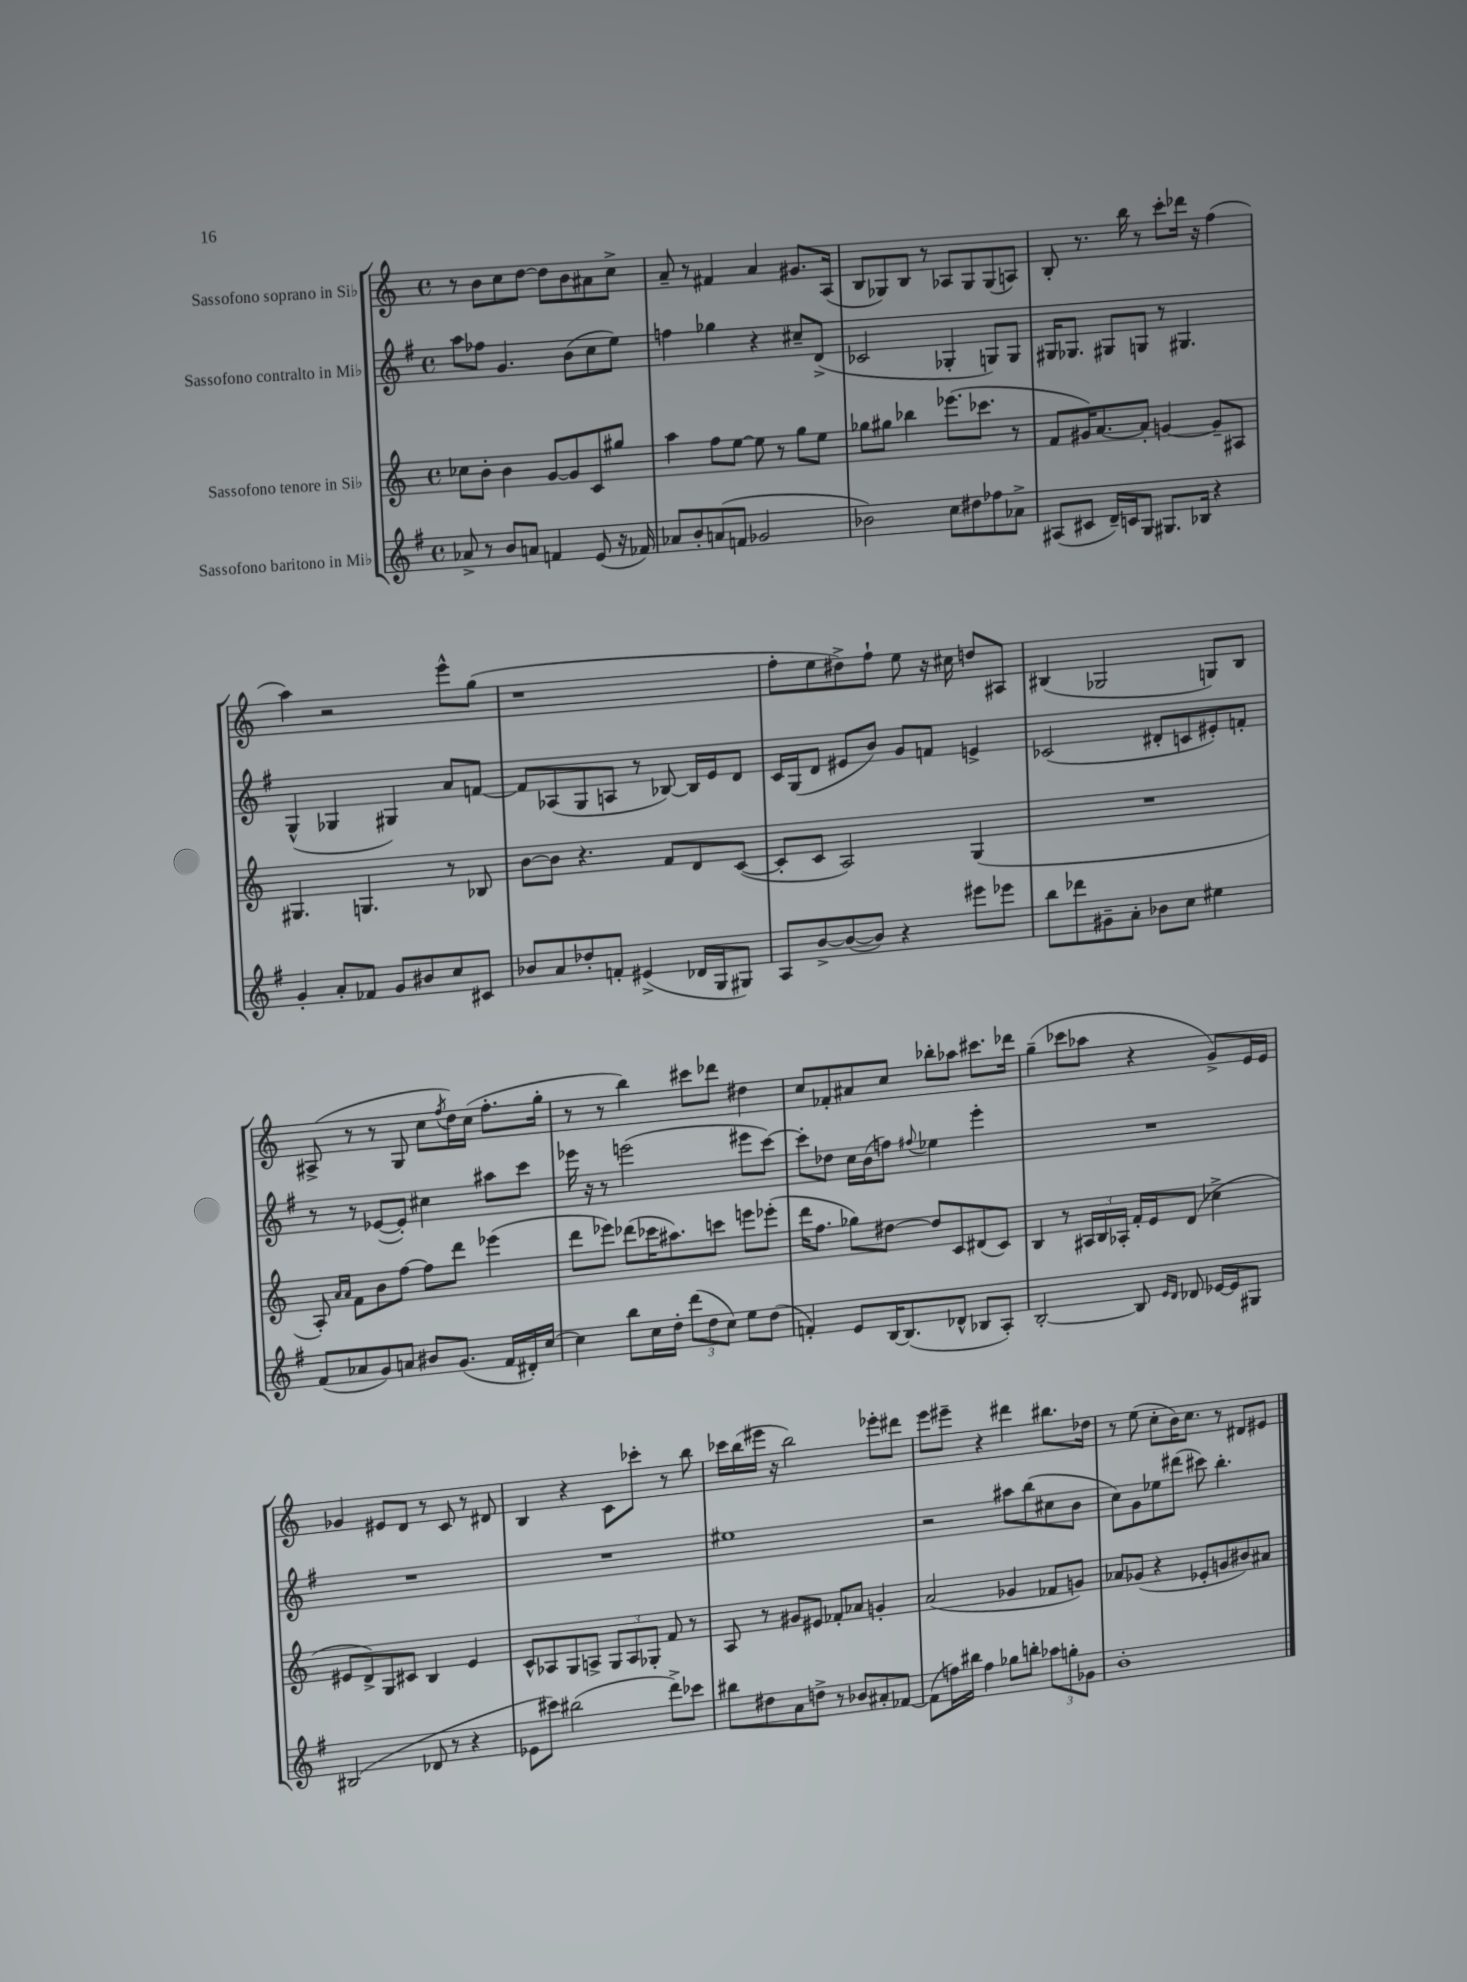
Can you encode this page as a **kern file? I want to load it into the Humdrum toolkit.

**kern	**kern	**kern	**kern
*staff4	*staff3	*staff2	*staff1
*clefG2	*clefG2	*clefG2	*clefG2
*k[f#]	*k[]	*k[f#]	*k[]
*M4/4	*M4/4	*M4/4	*M4/4
*met(c)	*met(c)	*met(c)	*met(c)
8a-^/	8cc-\L	8aa\L	8r
8r	8b'\J	8ff-\J	8b\L
8b/L	4b\	4.g/	8cc\
8a/J	.	.	[8dd\J
4f/	[8g/L	.	8dd\]L
.	8g/]	(8b\L	8b\
(8e/	8c/	8cc\	8a#\
16r	8gg#/J	8ee\J)	8cc^\J
16f-/)	.	.	.
=	=	=	=
8a-/L	4aa\	4ff\	8a~/
8b'/	.	.	8r
(8a/	8ff\L	4gg-\	4f#/
8f/J	[8ee\J	.	.
2g-/	8ee\]	4r	4a/
.	8r	.	.
.	8gg\L	8cc#~/L	8.g#/L
.	8ee\J	(8d^/J	.
.	.	.	(16A/Jk
=	=	=	=
2b-\)	8gg-\L	2c-/	8B/L
.	8gg#\J	.	8G-/)
.	4bb-\	.	8B/J
.	.	.	8r
8cc\L	(8.eee-\L	4G-'/	8A-/L
8dd#\	.	.	8G-/
.	8.ccc-\J	.	.
8ff-\	.	8G/L)	(8G-/
8a-^\J	8r	8G/J	8A/J)
=	=	=	=
(8A#/L	8f/L	16G#/LK	8B'/
.	.	8.G-/J	.
8c#/J	16g#/K)	.	8.r
.	[8.a/	.	.
16d~/LL)	.	8G#/L	.
16c/J	.	.	16bb\
8G/J	8a'/]J	8G/J	8r
8.G#/L	[4g/	8r	8ccc'\L
.	.	4.G#/	16ddd-\Jk
16B-/Jk	.	.	16r
4r	8g~/]L	.	(4ff\
.	8A#/J	.	.
=	=	=	=
4g'/	4.G#/	(4G^^/	4aa\)
8a'/L	.	4G-/	2r
8f-/J	4.G/	.	.
8g/L	.	4G#/)	.
8b#/	.	.	.
8cc/	8r	8a/L	8eee^^\L
8c#/J	8B-/	[8f/J	(8gg\J
=	=	=	=
8b-/L	[8b\L	8f/]L	1r
8a/	8b\]J	(8A-/	.
8dd-'/	4.r	8G/	.
8f'/J	.	8A/J	.
(4e#^/	.	8r	.
.	8f/L	[8B-/)	.
16d-/LL	8d/	16B-/]LL	.
16G/J	.	16e/J	.
8G#/J)	([8c/J	8d/J	.
=	=	=	=
8A/L	8c'/]L	16c/LL	8ff'\L
.	.	(16G/J	.
[8b^/	8c/J	8d/J	8ee\
(8b/_	2A/)	8e#/L	8dd#^\)
8b/]J)	.	8b/J)	8ff`\J
4r	.	8g/L	8ee\
.	.	8f/J	16r
.	.	.	16cc#\
8eee#\L	(4G/	4e^/	8dd/L
8eee-\J	.	.	8A#/J
=	=	=	=
8bb\L	1r	(2c-/	(4B#/
8ddd-\	.	.	.
8g#~\	.	.	2G-/
8a'\J	.	.	.
8b-\L	.	8d#'/L	.
8cc\J	.	8c/	.
4ee#\	.	8e#'/)	8G/L)
.	.	8f'/J	8B#/J
=	=	=	=
(8f#/L	8A'/)	8r	(8A#^/
.	16qqa/LL	.	.
.	16qqa/JJ	.	.
8a-/	8f\L	8r	8r
8g/)	8b\	([8e-/L	8r
8a/J	[8ff\J	8e-'/]J)	8G/
8b#/L	8ff\]L	4cc#\	8cc\L
.	.	.	8qff/
(8.g/J	8ddd\J	.	16dd\L)
.	.	.	(16cc\JJ
.	(4eee-\	8aa#\L	8.ff'\L
16f#/LL	.	.	.
16d#'/)	.	8ccc\J	.
[16cc/JJ	.	.	16gg'\Jk
=	=	=	=
4cc\]	8ddd\L	16eee-\	8r
.	.	16r	.
.	8eee-\J)	8r	8r
8bb\L	(8ddd-\L	(2eee\	4bb\)
16cc\L	16ccc-\K	.	.
16dd'\JJ	8.aa#\)	.	.
(12ddd\L	.	.	8ccc#\L
12dd\	.	.	.
.	8ccc\J	.	8ddd-\J
12cc\J)	.	.	.
8ee\L	8eee\L	8eee#\L	4dd#\
(8dd\J	(8eee-'\J	[8ccc\J)	.
=	=	=	=
4f'/)	16ddd\LK	8ccc'\]L	8cc/L
.	8.ff\J	.	.
.	.	8dd-\J	8f-'/
8e/L	8gg-\L)	16cc\LL	8a#/
.	.	(16b\J	.
[16B/K	[8dd#\J	8ff\J)	8cc/J
(8.B/]	.	.	.
.	.	8qqff#/	.
.	8dd#/]L	4ee-\	8bb-'\L
8d-^^/J	8c/	.	8aa-\J
8B-/L	(8d#/	4eee'\	8.ccc#\L
8A'/J)	8c/J)	.	.
.	.	.	16ddd-\Jk
=	=	=	=
[2B'/	4B/	1r	(4gg~\
.	8r	.	8ccc-\L
.	24A#/LL	.	8aa-\J
.	24B/	.	.
.	24A-'/JJ	.	.
8B/]	16f'/LL	.	4r
.	16e/J	.	.
16qqe/LL	.	.	.
16qqd/JJ	.	.	.
8d-/	(8d/J	.	.
[16e-/LL	4cc-^\	.	8g^/L)
16e-/]J	.	.	.
8G#/J	.	.	16e/L
.	.	.	16e/JJ
=	=	=	=
(2B#/	8e#/L	1r	4g-/
.	8d^/)	.	.
.	8G/	.	8e#/L
.	8c#/J	.	8d/J
8d-/	4B/	.	8r
8r	.	.	8c/
4r	4e#/	.	8r
.	.	.	8d#/
=	=	=	=
8e-\L	8c^^/L	1r	4B/
8ccc#\J)	8A-/	.	.
(2bb#\	8G/	.	4r
.	8A^/J	.	.
.	12G/L	.	8c\L
.	12A/	.	.
.	.	.	8ccc-'\J
.	12G-'/J	.	.
8ddd^\L)	8f/	.	8r
8ccc-\J	8r	.	8bb\
=	=	=	=
8bb#\L	8A/	1ee#	16ccc-\LL
.	.	.	(16bb\
8dd#\	8r	.	16eee#\JJ
.	.	.	16r
8a\	8g#/L	.	2bb\)
8dd^\J	8e#/J	.	.
8r	8f-'/L	.	.
8b-/L	8a-/J	.	.
8a#'/	4g'/	.	8eee-'\L
[8f-/J	.	.	8ddd#\J
=	=	=	=
(8f-\]L	(2a/	2r	8eee\L
16ff\L)	.	.	8eee#~\J
16bb#\JJ	.	.	.
4ff\	.	.	4r
8gg-\L	4g-/	8aa#\L	4ddd#\
8bb'\J	.	(8bb\	.
12aa-\L	8f-/L	8cc#\	8.bb#\L
12gg'\	.	.	.
.	8g/J)	8b\J	.
12g-\J	.	.	.
.	.	.	16dd-\Jk
=	=	=	=
1b'	8a-/L	8cc\L)	8r
.	(8g-/J	8g\	(8ee\
.	4r	8ee-\	8cc'\L
.	.	(8ddd#\J	16b\K)
.	.	.	8.cc\J
.	8e-'/L	8ccc#\)	.
.	8g/	4.bb'\	8r
.	8b#/)	.	8d#/L
.	8a#/J	.	8e#/J
==	==	==	==
*-	*-	*-	*-
